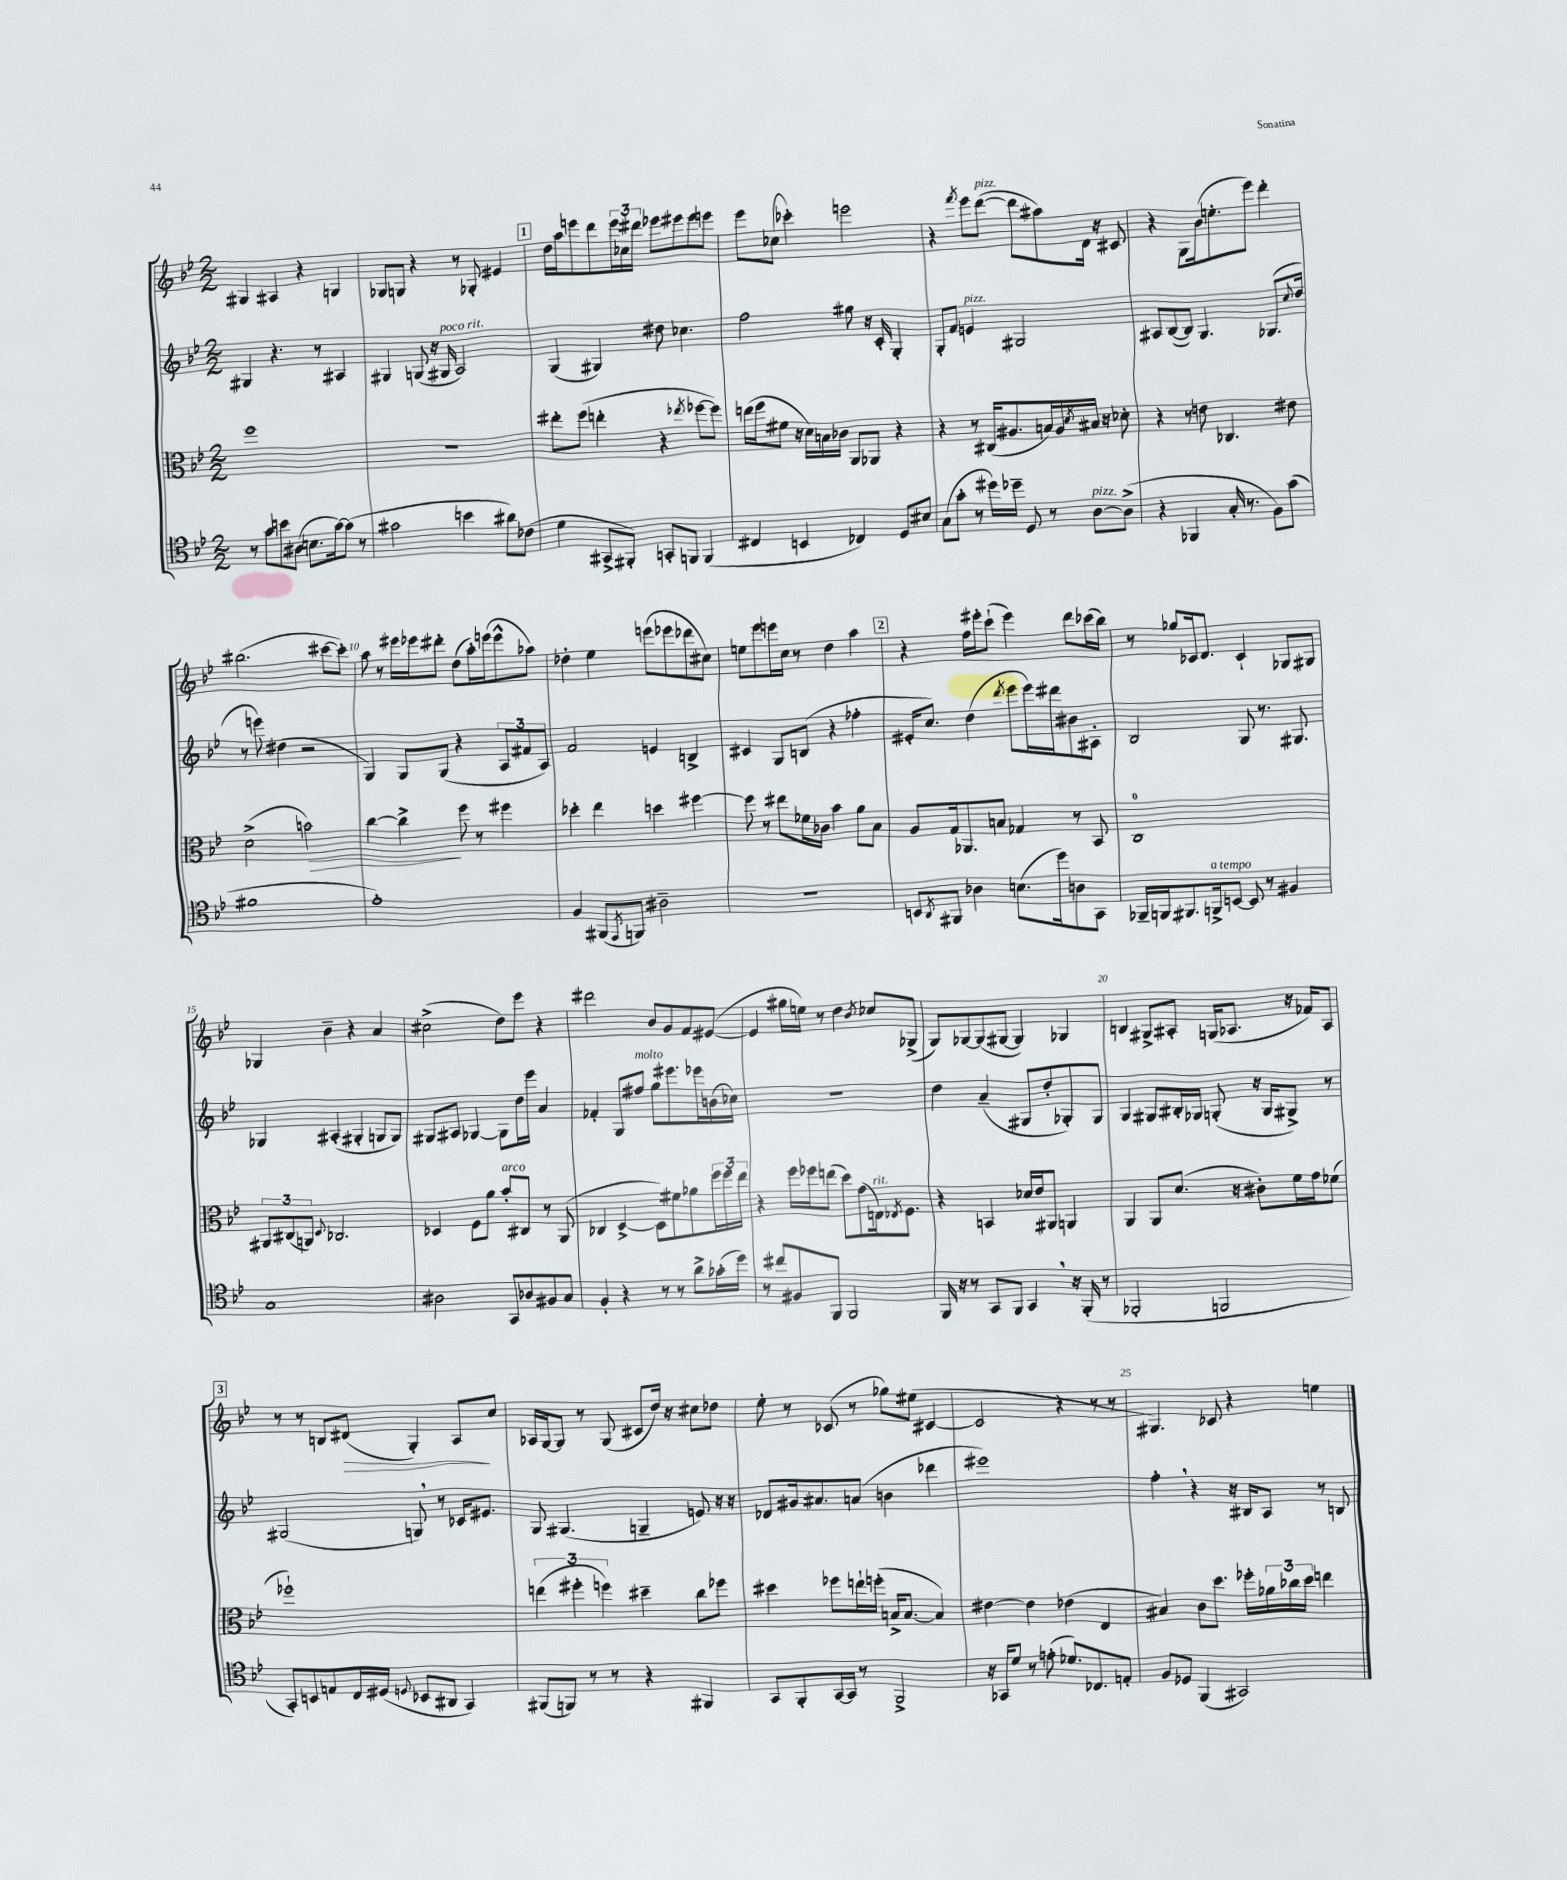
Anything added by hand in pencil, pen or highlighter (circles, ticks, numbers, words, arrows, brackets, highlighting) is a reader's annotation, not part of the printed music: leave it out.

**kern	**kern	**kern	**kern
*staff4	*staff3	*staff2	*staff1
*clefC4	*clefC3	*clefG2	*clefG2
*k[b-e-]	*k[b-e-]	*k[b-e-]	*k[b-e-]
*M2/2	*M2/2	*M2/2	*M2/2
8r	1ff	4G#	4G#
8g	.	.	.
8b	.	4.r	4A#
(8A#	.	.	.
8.B	.	.	4r
.	.	8r	.
[16g)	.	.	.
(8g]	.	4A#	4G
8r	.	.	.
=	=	=	=
2g#	1r	4G#	8G-
.	.	.	8G
.	.	(8G	4r
.	.	16r	.
.	.	16G#	.
4b	.	2A)	8r
.	.	.	8G-'
8a#)	.	.	4e#
(8c-	.	.	.
=	=	=	=
4d	8ee#'	(4G	16dd
.	.	.	16aa
.	(8ff	.	8eee
8GG#^	4ee'	4G#)	8ddd
8FF#')	.	.	24eee
.	.	.	24cc-
.	.	.	24ddd#
8GG'	4r	8dd#	8eee-
8FF	.	4.cc-	8eee#
.	8qee-	.	.
(4FF	[8ff-	.	8eee#
.	8ff-])	.	8eee
=	=	=	=
4C#	(16ee	2ff	8eee-
.	16ff	.	.
.	8f#	.	(8cc-
4BB	16r	.	4ccc-')
.	16d)	.	.
.	16B	.	.
.	16c-	.	.
4C-)	8AA	8gg#	2eee
.	8AA-	16r	.
.	.	16c'	.
8D	4r	4G'	.
8B#	.	.	.
=	=	=	=
(8G	4r	8G'	4r
8g'	.	8f	.
.	.	.	8qfff
8r	8r	4e	8eee-
16dd#)	(16C#	.	([8ddd
16dd-~	8.A#	.	.
8D	.	2G#	8ddd]
8r	16B)	.	8aa#)
.	16A#	.	.
.	8qd	.	.
[8A	16B#	.	16d
.	16r	.	16r
(8A^]	8d-'	.	8c#
=	=	=	=
4r	4r	8A#	4r
.	.	([8B-	.
4FF-	8r	8B-])	8G
.	8e	4.G	(16b-
.	.	.	8.ee'
16G'	4.C-	.	.
8.r	.	.	.
.	.	.	8eee-)
8F)	.	(8.G-	4ddd'
(8g	8e#	.	.
.	.	8qqcc	.
.	.	16dd	.
=	=	=	=
1f#	(2d^	8r	(2.bb#
.	.	8eee)	.
.	.	(4dd#	.
.	2b)	2r	.
.	.	.	[8ccc#
.	.	.	8ccc#'])
=	=	=	=
1e-')	[4cc	4G)	8aa
.	.	.	8r
.	4cc^]	8G	16eee#
.	.	.	16eee-
.	.	(8G	8ddd#'
.	8ff	4r	(8dd
.	8r	.	16aa')
.	.	.	(16eee
.	4ff#	12A	8eee^^
.	.	12f#	.
.	.	.	8aa-)
.	.	12A)	.
=	=	=	=
4F	4dd-'	2f	4dd-'
(8FF#	4ee-	.	4ee-
8qEE-	.	.	.
8FF)	.	.	.
2A#~	4dd	4e	(8eee
.	.	.	8eee-
.	[4ff#	4B^	8ddd-
.	.	.	8cc#)
=	=	=	=
1r	8ff#]	4c#	8ee
.	8r	.	8eee-
.	8ee#	8G	16eee
.	.	.	16cc
.	16f-	(8B	8r
.	16c-	.	.
.	4b-	4r	4dd
.	8a	4ff-'	4aa
.	8B-	.	.
=	=	=	=
8BB	8A	16e#'	4r
.	.	8.cc)	.
8qAA	.	.	.
8FF#	16G	.	.
.	8.AA-	.	.
4A-	.	(4dd	16ff
.	.	.	16eee#'
.	8B	.	(8ccc`
.	.	8qddd	.
(8.B	4G-	8eee-	4eee#)
.	.	16eee-)	.
16dd)	.	16ddd#	.
8A	8r	8b#	8ddd
8GG	8BB-	8A#'	(16ccc-
.	.	.	16bb-)
=	=	=	=
16FF-~	1C	2B-	8r
16FF	.	.	.
8.FF#	.	.	8gg-
.	.	.	16c-
16FF^	.	.	8.d
[8BB	.	.	.
8BB]	.	8G	4c-`
8r	.	8.r	.
4F#	.	.	8G-
.	.	8.G#	.
.	.	.	8G#
=	=	=	=
1G	12AA#	4G-	4G-
.	(12C#	.	.
.	12AA)	.	.
.	8qqD	.	.
.	2.C-	(4A#'	4b-~
.	.	4G#'	4r
.	.	8G	4a
.	.	8G)	.
=	=	=	=
2A#	4D-	8G#	(2cc#^
.	.	8A#	.
.	8F	[4G-	.
.	8a	.	.
8GG	8b-'	8G-]	8dd)
8A-	8C#	16dd	8eee-
.	.	16eee-	.
8F#	8r	4a	4r
8G	(8AA	.	.
=	=	=	=
4F'	4C-	4f-'	2ddd#
4r	[4D^	8G	.
.	.	8ff#	.
8r	8D])	8gg	8b-
8r	8f#	8.eee#	8g
8a^	8a-	.	8f
.	.	16eee-	.
(16g-'	24ff	(16b	([8e#
.	24ff	.	.
16dd)	.	16cc-)	.
.	24ee-	.	.
=	=	=	=
8r	4r	1r	4e#]
8cc#	.	.	.
8F#	16ff	.	16gg#
.	16ff-	.	16ee)
8FF	(8ee	.	8r
2FF	8dd)	.	4dd
.	(8g	.	.
.	.	.	8qb-
.	16E)	.	8cc-
.	8qE-	.	.
.	8.F	.	.
.	.	.	(8G-^
=	=	=	=
16FF	4r	4dd	8G)
16r	.	.	.
8r	.	.	[8G-
8GG	4BB	(4a~	(8G-]
8FF	.	.	[8G#
4GG	16d-	8G#	4G#])
.	16e-	.	.
.	8AA#	8dd'	.
16r	4AA	8G-')	4G-
(16FF'	.	.	.
8r	.	8G-	.
=	=	=	=
2FF-'	4AA	4G	4B
.	8AA	8G#	8G#^
.	(8.d	16B#'	8A#'
.	.	16G-	.
2FF	.	(8G'	(16G
.	16r	.	8.A-
.	8c#')	16r	.
.	.	16G	.
.	16f	8G#^)	16r
.	16g	.	16f-)
.	(8f-	8r	8A-
=	=	=	=
8GG')	1ff-`)	(2G#	8r
8BB	.	.	8r
8E	.	.	8B
16C	.	.	(8d#
(16D#	.	.	.
8qqD	.	.	.
8BB-	.	8G)	4G')
8AA#	.	8r	.
4GG)	.	16c-	8A
.	.	8.e#	.
.	.	.	8cc
=	=	=	=
(8FF#	(6ee	8G	16A-
.	.	.	[16G
8FF)	.	(4.G#	8G]
.	6ff#'	.	.
8r	.	.	8r
.	6ff)	.	.
8r	.	.	(8G
4r	4dd#~	4G~	8c#
.	.	.	16dd)
.	.	.	16r
4FF#	8cc	8e)	8cc#
.	8ff-	16r	8dd-
.	.	16r	.
=	=	=	=
8GG	4dd#	8d-	8ee-'
8FF'	.	16g#	8r
.	.	8.a#	.
[16GG	8ff-	.	(8c-
16GG]	.	.	.
8r	16ee`	(8a	8r
.	(16ff'	.	.
2FF^	16B^	4b	8gg-)
.	[8.B	.	.
.	.	.	(8ee#
.	4B])	4ddd-	[4c#
=	=	=	=
16r	[4e#	1eee#)	2c#]
16GG-	.	.	.
8d	.	.	.
8r	4e#]	.	.
(8e'	.	.	.
8.d-)	(4e-	.	4r
8.C-	.	.	.
.	4E-	.	8r
8E'	.	.	8r
=	=	=	=
8F	4B#)	4ff'	4.G#)
8D-	.	.	.
(4FF	8c	4r	.
.	8.dd	.	8c-
2GG#)	.	16r	4r
.	16ff-'	16B#	.
.	24a-	8A	.
.	24cc-	.	.
.	24dd	.	.
.	4ee	8r	4ee
.	.	8B	.
==	==	==	==
*-	*-	*-	*-
